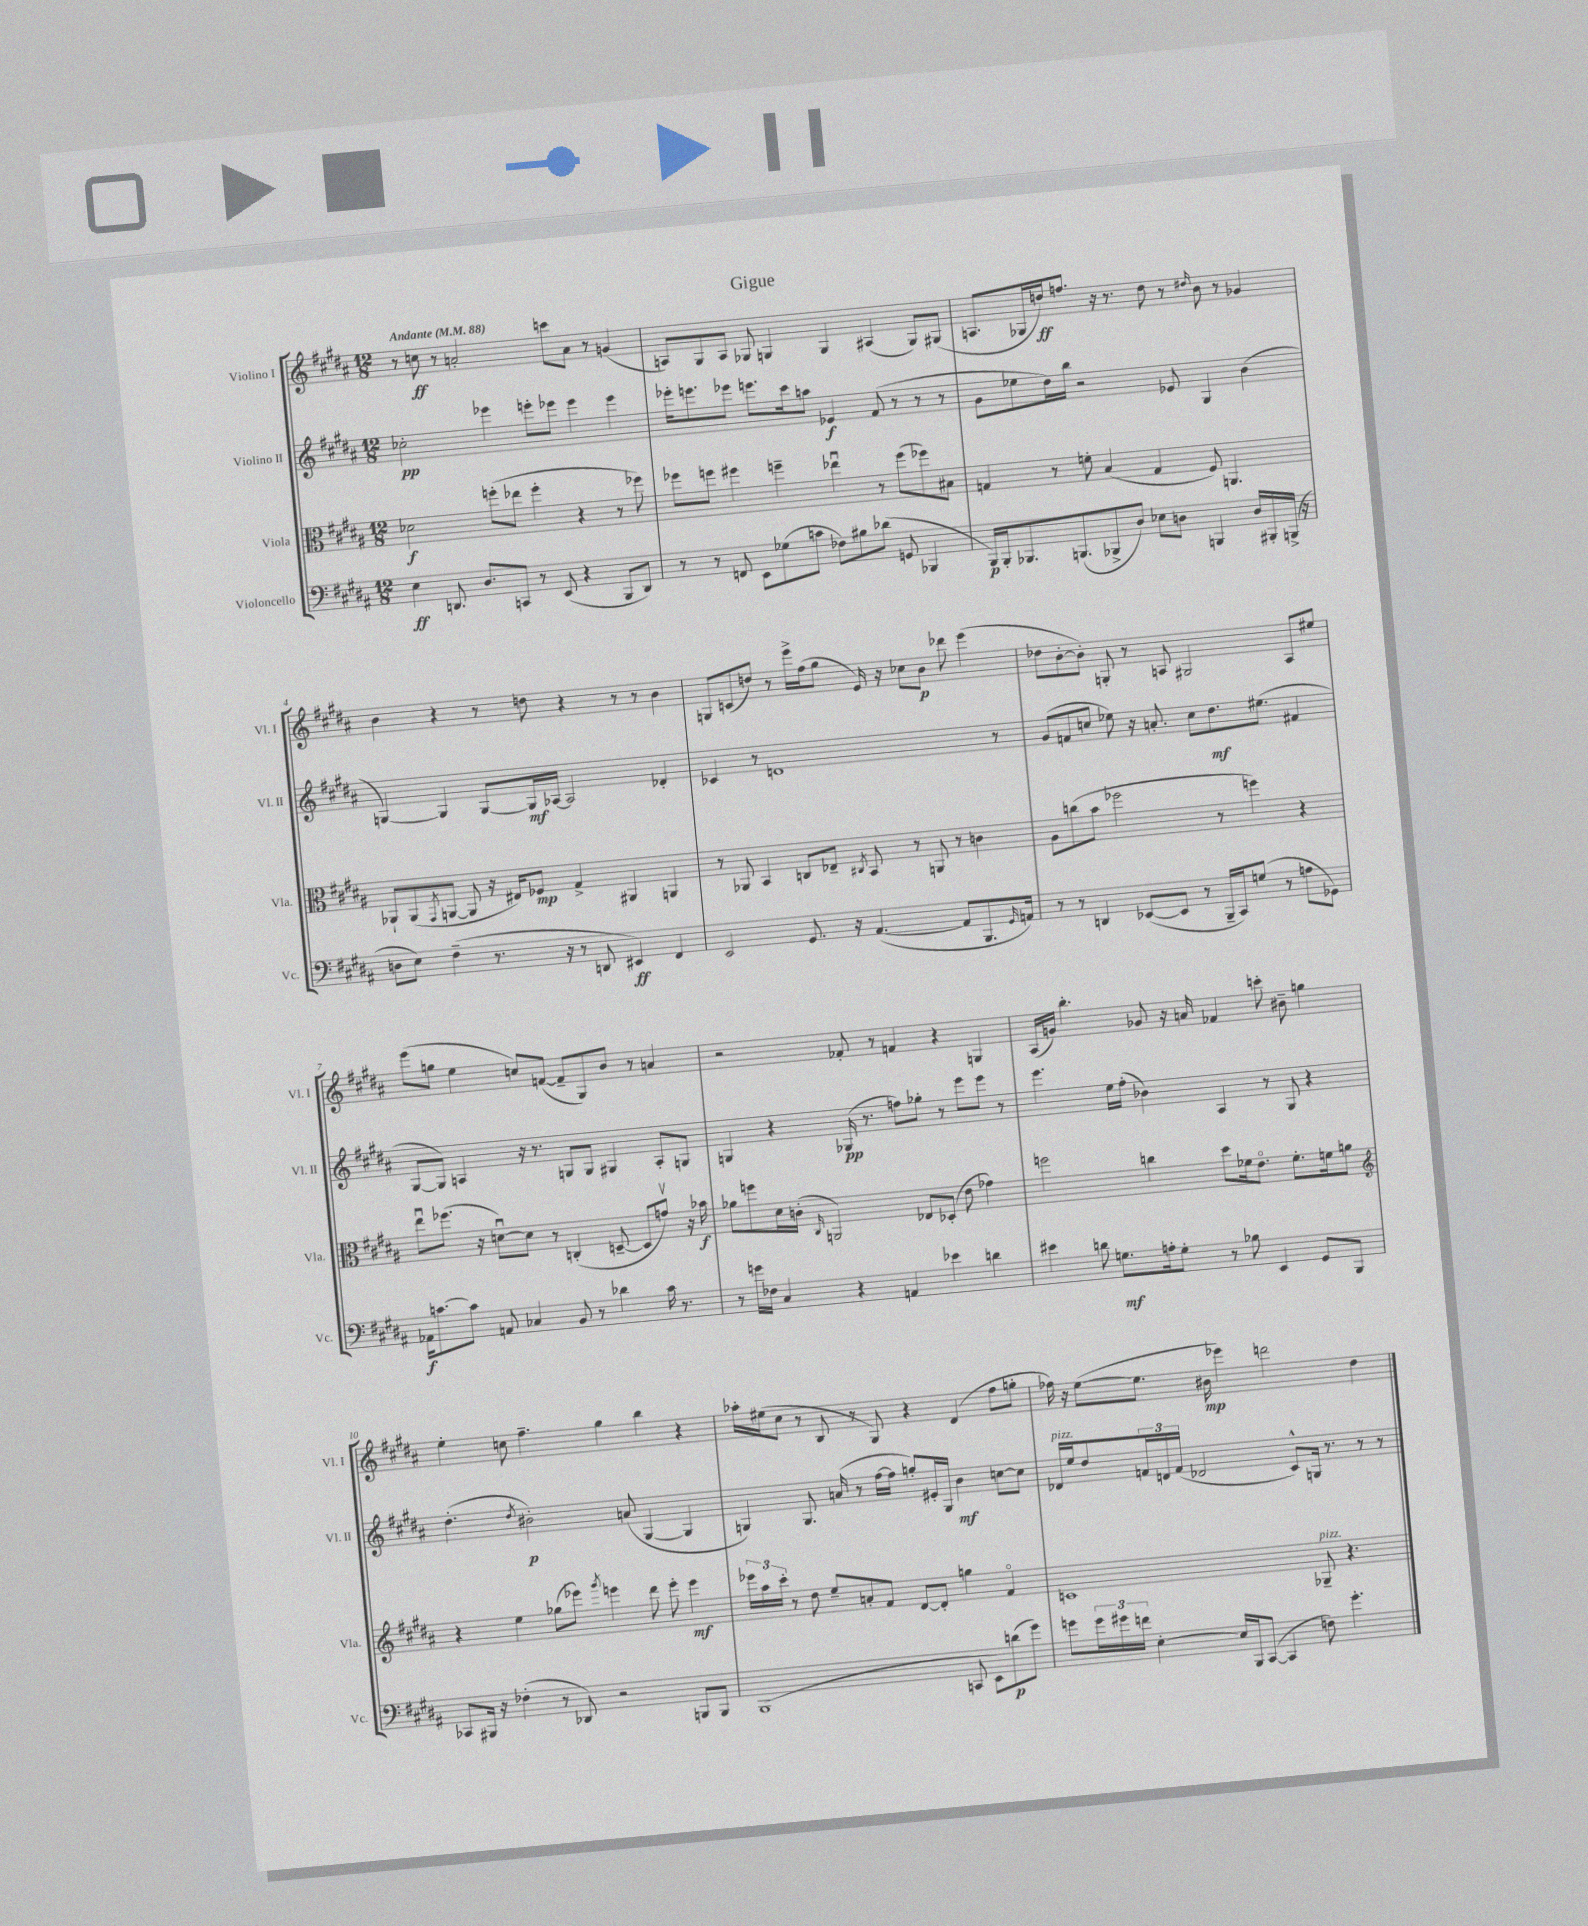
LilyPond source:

\header { title = "Gigue" }
<<
\new StaffGroup <<
\new Staff = "s0" \with { instrumentName = "Violino I" shortInstrumentName = "Vl. I" } {
    \clef treble \key b \major \numericTimeSignature \time 12/8 \tempo "Andante" 4 = 88
    r8 c''8\ff r8 a'2-. c'''8 a'8 r8 g'4( |
    a8) gis8 a8 ges8 g4 g4 ais4( g8) gis8( |
    a8. ges16 d''16\ff) f''8. r16 r8. d''8 r8 \grace { dis''16 } b'8 r8 ges'4 |
    b'4 r4 r8 d''8 r4 r8 r8 b'4 |
    g8 c'8( d''8) r8 e'''16-> fis''16( gis''8 e'16) r16 ces''8 b'8\p des'''8 e'''4( |
    des''8 b'8~-. b'8-.) g8-. r8 a8 gis2 a8 eis''8 |
    e'''8( g''8 e''4 c''8) f'8~( f'8-- gis8) b'8 r8 a'4 |
    r2 fes'8-. r8 f'4 r4 g4 |
    ais16( g'16) b''4.-. ges'8 r16 a'16 fes'4 c'''8-. bis'8-- g''4 |
    e''4-. c''8 fis''4.-- gis''4 b''4 r4 |
    aes''16-. eis''16( cis''8 r8 b8 r8 gis8) r4 dis'4( fis''8 g''8-. |
    fes''16) r16 e''8~( e''8. bis'16\mp ees'''4) d'''2 dis''4 \bar "|." |
}
\new Staff = "s1" \with { instrumentName = "Violino II" shortInstrumentName = "Vl. II" } {
    \clef treble \key b \major \numericTimeSignature \time 12/8
    ces''2-.\pp ees'''4 e'''8-. ees'''8 ees'''4 ees'''4 |
    ees'''16-. e'''8. ees'''8 e'''8. cis'''16 a''8 ees'4\f fis'8( r8 r8 r8 |
    gis'8 ees''8 dis''16) b''16 r2 ees'8 gis4 b'4( |
    g4~) g4 g8~ g16\mf aes16~ aes2 des'4-. |
    ces'4 r8 d'1 r8 |
    gis'8( f'8 c''8 ees''8) r16 a'8.-. c''8 dis''8.\mf eis''8.( fis'4 |
    gis8~ gis8) a4 r16 r8. g8 g8 gis4 a8-. g8 |
    g4 r4 ges16\pp( r8. f''8) ges''8-. r8 e'''8 e'''8 r8 |
    e'''4. e''16 fis''16-.( bes'4) ais4 r8 gis8 r4 |
    dis''4.-.( \acciaccatura { dis''8 } bis'2-.\p) a'8( gis4~ gis4 |
    g4) g8. a'16( r8 fis''16~ fis''16 g''8-.) eis'16-. g16 b'4\mf c''8~ c''8 |
    des'16^\markup { \italic "pizz." } e''16 dis''8 \tuplet 3/2 { f'16 d'16 f'16( } des'2 cis'8-^) g16 r8. r8 r8 \bar "|." |
}
\new Staff = "s2" \with { instrumentName = "Viola" shortInstrumentName = "Vla." } {
    \clef alto \key b \major \numericTimeSignature \time 12/8
    des'2\f f''8-.( ees''8 f''4-. r4 r8 fes''8) |
    fes''8 f''8 fis''4 f''4-- ees''4\downbow r8 f''8( fes''8) bis8 |
    g4 r8 f'8-. b4( g4 fis8) a,4. |
    aes,8-! aes,8( \acciaccatura { gis,8 } a,8~ a,8 r16 eis16) fes8\mp gis4-> ais,4 a,4 |
    r8 aes,8 b,4 c8 ees8-- \acciaccatura { cis8 } b,8 r8 a,8 r8 c'4 |
    ais8 c''8( b'8 fes''2 r8 f''4) r4 |
    e''8\downbow fes''8.( r16 d'8~\downbow) d'8 r8 c4-.( d8~-- d8 g'8\upbow) r16 bes'16\f |
    aes'8 f''8 dis'16 c'16-.( \grace { cis16 } a,2) ees8 des8-.( e'8 ges'4) |
    f''2 c''4 dis''8 fes'16 e'8.\flageolet fes'8.-. f'16 a'8 |
    \clef treble r4 e''4 ges''8( ees'''8) \acciaccatura { gis'''8 } e'''4 dis'''8 e'''8-. e'''4\mf |
    \tuplet 3/2 { ees'''16 ais''16 cis'''16-. } r8 dis''8 e''8-- a'8-. fis'8 dis'8~ dis'8-. g''4 fis'4\flageolet |
    c'1 ges8--^\markup { \italic "pizz." } r4. \bar "|." |
}
\new Staff = "s3" \with { instrumentName = "Violoncello" shortInstrumentName = "Vc." } {
    \clef bass \key b \major \numericTimeSignature \time 12/8
    e4\ff d,8. dis8. c,8 r8 e,8( r4 b,,8 d,8) |
    r8 r8 f,8 e,8 ges8( c'8 fes8) bis8 des'8( g,8 bes,,4 |
    b,,16\p) b,,16-. bes,,8. b,,8.( bes,,8-> dis8) ees8 d8 b,,4 d16 bis,,16-. b,,16->( r16 |
    d8 e8) fis4--( r8. r16 r8 d,8 eis,4\ff) fis,4 |
    e,2 gis,8. r16 ais,4.~( ais,8 b,,8. \grace { gis,16 } a,16) |
    r8 r8 d,4 ees,8~( ees,8 r8 b,,16-- cis,16) g8( r8 a8 ges,8) |
    aes,16\f c'8.~ c'8 a,8 ces4 b,8 r8 des'4 c'16 r8. |
    r8 g'16 fes16 cis4 r4 a,4 ees'4 d'4 |
    eis'4 d'8 g8.\mf a16-. g8-. r8 bes8 e,4 gis,8 b,,8 |
    ces,8 bis,,16 r16 fes4-.( r8 des,8) r2 b,,8 b,,8 |
    b,,1( c,8 e,8) d'8\p( gis'8) |
    g'8 \tuplet 3/2 { g'16 gis'16 f'16 } e4~-. e16 b,,16 cis,8~( cis,4 f8) gis'4.-. \bar "|." |
}
>>
>>
